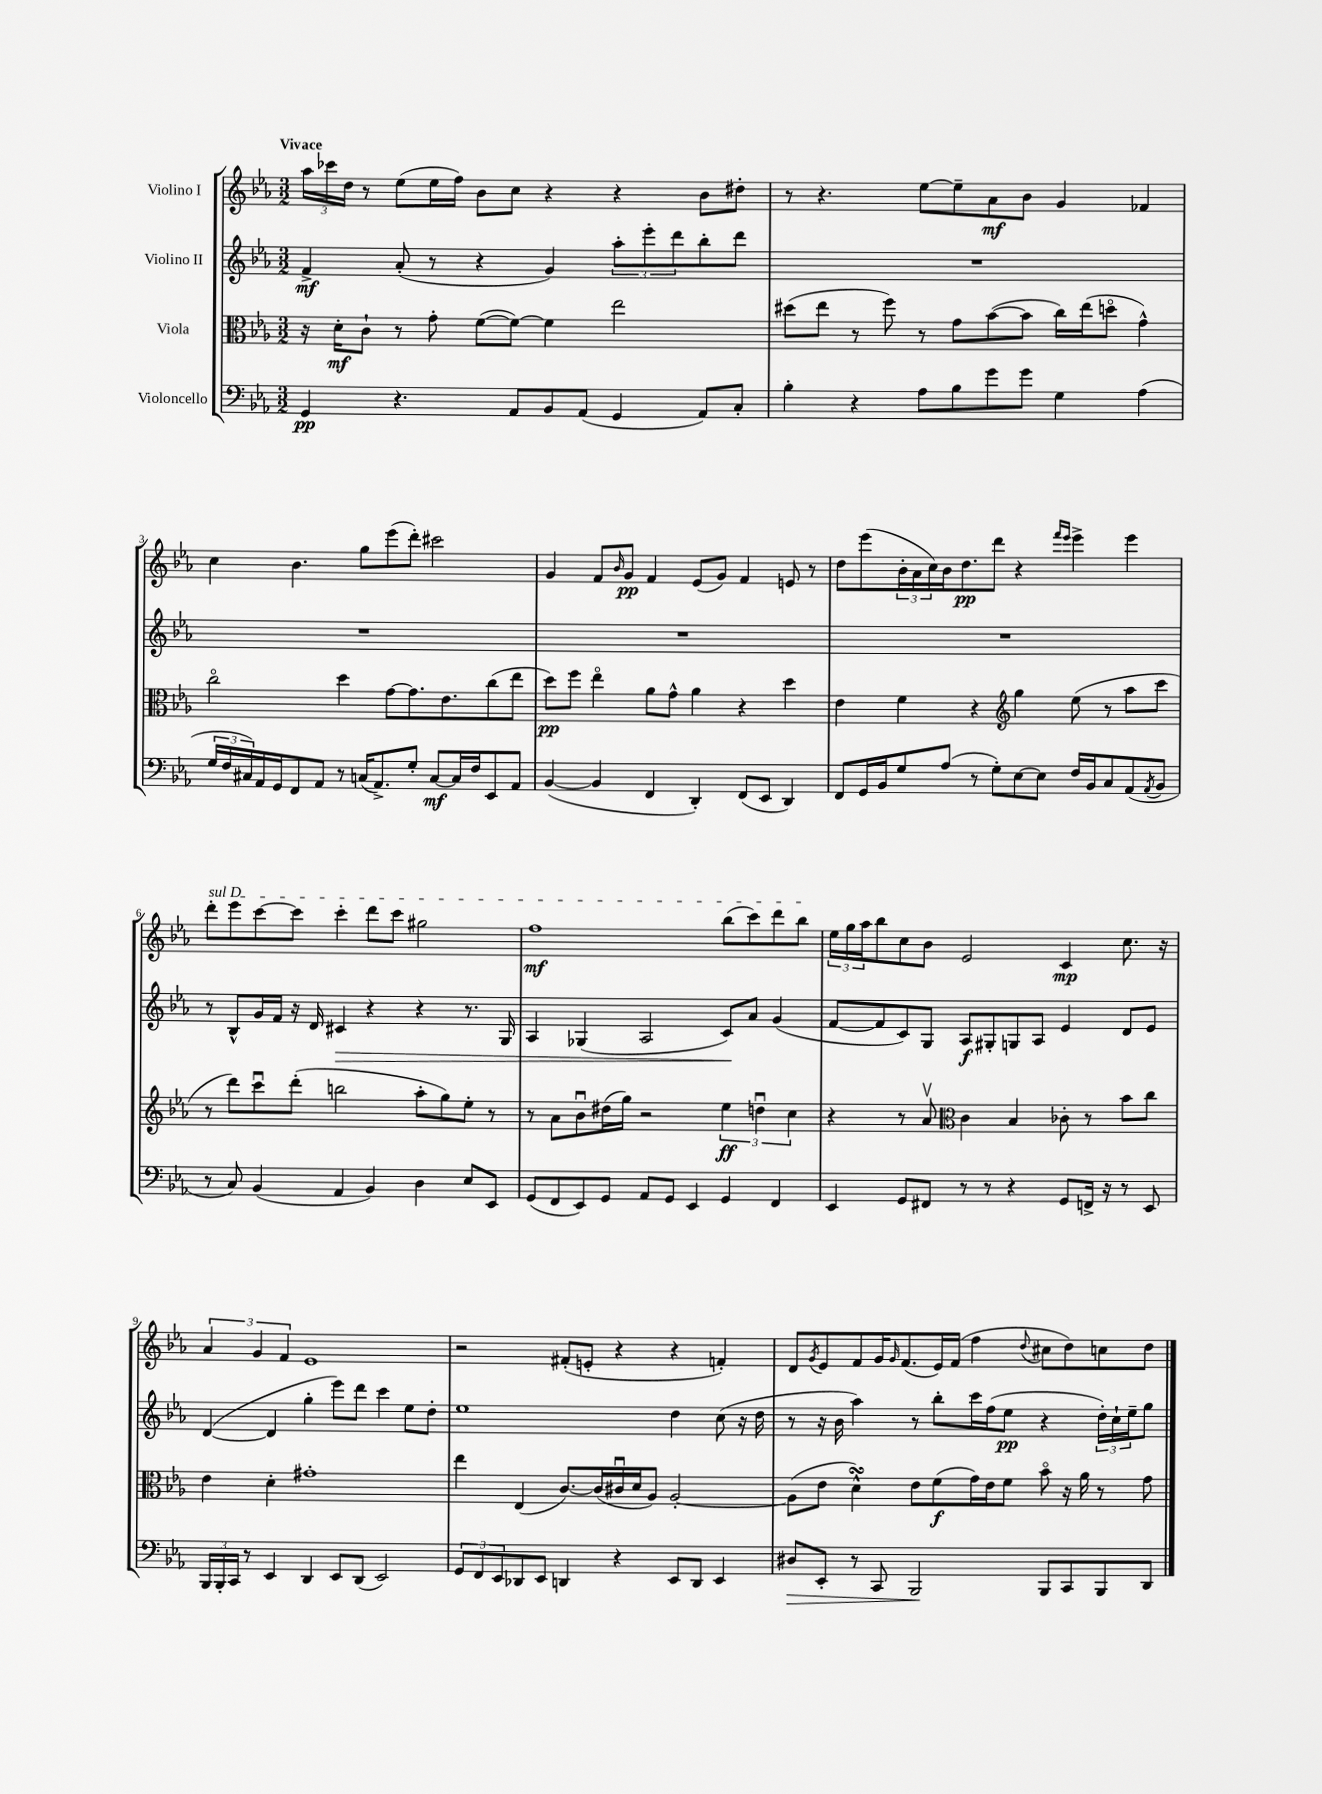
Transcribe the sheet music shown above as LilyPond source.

<<
\new StaffGroup <<
\new Staff = "s0" \with { instrumentName = "Violino I" } {
    \clef treble \key ees \major \numericTimeSignature \time 3/2 \tempo "Vivace"
    \tuplet 3/2 { aes''16 ces'''16 d''16 } r8 ees''8( ees''16 f''16) bes'8 c''8 r4 r4 bes'8 dis''8-. |
    r8 r4. ees''8~ ees''8-- aes'8\mf bes'8 g'4 fes'4 |
    c''4 bes'4. g''8 ees'''8( d'''8-.) cis'''2 |
    g'4 f'8 \grace { bes'16 } g'8\pp f'4 ees'8( g'8) f'4 e'8 r8 |
    d''8 ees'''8( \tuplet 3/2 { bes'16-. aes'16 c''16) } bes'16 d''8.\pp d'''8 r4 \grace { f'''16 ees'''16 } ees'''4-> ees'''4 |
    \once \override TextSpanner.bound-details.left.text = \markup { \italic "sul D" } d'''8-.\startTextSpan ees'''8 c'''8~ c'''8 c'''4-. d'''8 c'''8 gis''2 |
    f''1\mf bes''8( c'''8) d'''8 bes''8\stopTextSpan |
    \tuplet 3/2 { ees''16 g''16 aes''16 } bes''8 c''8 bes'8 ees'2 c'4\mp c''8. r16 |
    \tuplet 3/2 { aes'4 g'4 f'4 } ees'1 |
    r2 fis'8-.( e'8-. r4 r4 f'4-.) |
    d'8 \acciaccatura { g'8 } ees'8 f'8 g'16 \grace { g'16 } f'8.( ees'16) f'16( f''4 \appoggiatura { d''8 } cis''8 d''8) c''8 d''8 \bar "|." |
}
\new Staff = "s1" \with { instrumentName = "Violino II" } {
    \clef treble \key ees \major \numericTimeSignature \time 3/2
    f'4->\mf aes'8-.( r8 r4 g'4) \tuplet 3/2 { aes''8-. ees'''8-. d'''8 } bes''8-. d'''8 |
    R1. |
    R1. |
    R1. |
    R1. |
    r8 bes8-^ g'16 f'16 r16 d'16 cis'4\> r4 r4 r8. g16 |
    aes4 ges4( aes2 c'8\!) aes'8 g'4( |
    f'8~ f'8 c'8) g8 aes8\f gis8-. g8 aes8 ees'4 d'8 ees'8 |
    d'4~( d'4 g''4-. ees'''8) d'''8 c'''4 ees''8 d''8-. |
    ees''1 d''4 c''8( r16 d''16 |
    r8 r16 bes'16 aes''4) r8 bes''8-. c'''16 f''16( ees''8\pp r4 \tuplet 3/2 { d''16-.) c''16-! ees''16-- } g''8 \bar "|." |
}
\new Staff = "s2" \with { instrumentName = "Viola" } {
    \clef alto \key ees \major \numericTimeSignature \time 3/2
    r16 d'16-.\mf c'8-! r8 g'8-. f'8~( f'8~) f'4 ees''2 |
    dis''8( ees''8 r8 f''8) r8 g'8 bes'8~( bes'8 c''16) ees''16( d''8\flageolet g'4-^) |
    c''2\flageolet d''4 g'8~ g'8. ees'8. c''8( ees''8 |
    d''8\pp) f''8 ees''4\flageolet aes'8 g'8-^ aes'4 r4 d''4 |
    ees'4 f'4 r4 \clef treble g''4 ees''8( r8 aes''8 c'''8 |
    r8 d'''8) c'''8\downbow d'''8-.( b''2 aes''8-. g''8) ees''8-. r8 |
    r8 aes'8 bes'8\downbow dis''16( g''16) r2 \tuplet 3/2 { ees''4\ff d''4\downbow c''4 } |
    r4 r8 aes'8\upbow \clef alto c'4 bes4 ces'8-. r8 bes'8 c''8 |
    ees'4 d'4-. gis'1-. |
    ees''4 ees4( c'8.~) c'16( cis'16\downbow d'16 aes8) aes2~-. |
    aes8( ees'8 d'4-^\turn) ees'8 f'8\f( g'16) ees'16 f'8 bes'8\flageolet r16 aes'16 r8 g'8 \bar "|." |
}
\new Staff = "s3" \with { instrumentName = "Violoncello" } {
    \clef bass \key ees \major \numericTimeSignature \time 3/2
    g,4\pp r4. aes,8 bes,8 aes,8( g,4 aes,8) c8-. |
    bes4-. r4 aes8 bes8 g'8 g'8 g4 aes4( |
    \tuplet 3/2 { g16 f16 cis16) } aes,16 g,16 f,8 aes,8 r8 c16( aes,8.->) g8-. c8~\mf c16 f16 ees,8 aes,8 |
    bes,4~( bes,4 f,4 d,4-.) f,8( ees,8 d,4) |
    f,8 g,16 bes,16 g8 aes8( r8 g8-.) ees8~ ees8 f16 bes,16 c8 aes,8( \acciaccatura { aes,8 } bes,8 |
    r8 c8) bes,4( aes,4 bes,4) d4 ees8 ees,8 |
    g,8( f,8 ees,8) g,8 aes,8 g,8 ees,4 g,4 f,4 |
    ees,4 g,8 fis,8 r8 r8 r4 g,8 f,16-> r16 r8 ees,8 |
    \tuplet 3/2 { bes,,16 bes,,16-. c,16 } r8 ees,4 d,4 ees,8 d,8( ees,2) |
    \tuplet 3/2 { g,8 f,8 ees,8 } des,8 ees,8 d,4 r4 ees,8 d,8 ees,4 |
    dis8\> ees,8-. r8 c,8 bes,,2\! bes,,8 c,8 bes,,8 d,8 \bar "|." |
}
>>
>>
